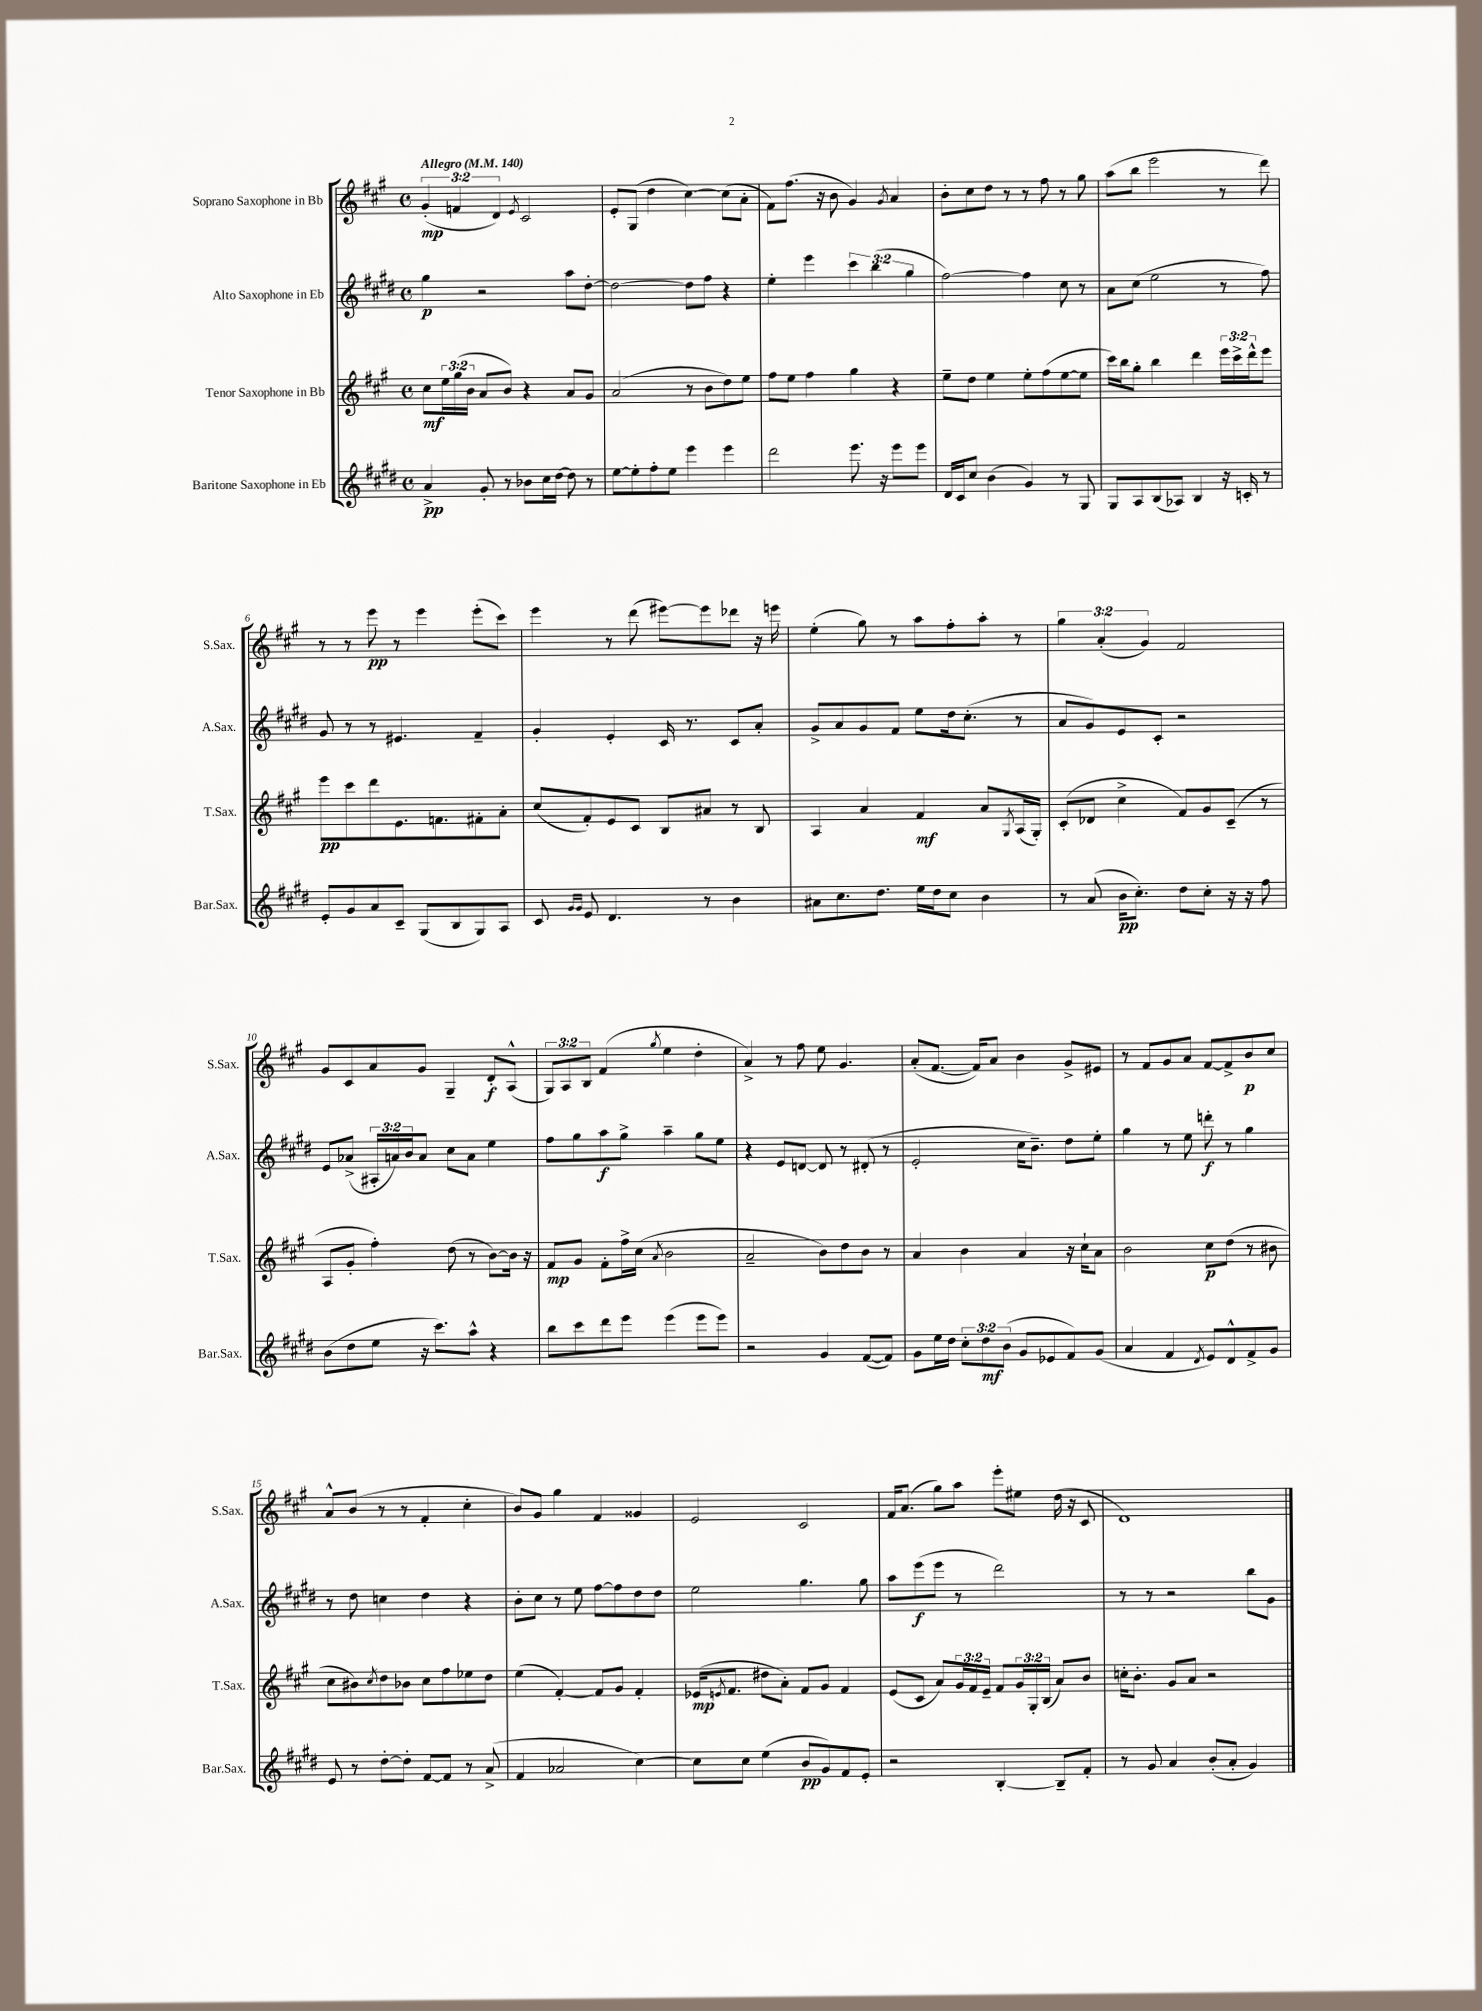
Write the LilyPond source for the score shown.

<<
\new StaffGroup <<
\new Staff = "s0" \with { instrumentName = "Soprano Saxophone in Bb" shortInstrumentName = "S.Sax." } {
    \clef treble \key a \major \defaultTimeSignature \time 4/4 \override Staff.TupletNumber.text = #tuplet-number::calc-fraction-text \tempo "Allegro" 4 = 140
    \tuplet 3/2 { gis'4-.\mp( f'4 d'4) } \acciaccatura { e'8 } cis'2 |
    e'8-. gis8( d''4 cis''4~) cis''8( a'8-. |
    fis'8) fis''8.( r16 b'8 gis'4) \acciaccatura { gis'8 } a'4 |
    b'8-. cis''8 d''8 r8 r8 fis''8 r8 gis''8 |
    a''8( b''8 e'''2 r8 d'''8) |
    r8 r8 e'''8\pp r8 e'''4 e'''8-.( cis'''8) |
    e'''4 r8 d'''8( eis'''8~) eis'''8 des'''8 r16 e'''16 |
    e''4-.( gis''8) r8 a''8 fis''8-. a''8-. r8 |
    \tuplet 3/2 { gis''4 a'4-.( gis'4) } fis'2 |
    gis'8 cis'8 a'8 gis'8 gis4-- d'8-.\f a8-^( |
    \tuplet 3/2 { gis8) a8 b8 } fis'4( \acciaccatura { gis''8 } e''4 d''4-. |
    a'4->) r8 fis''8 e''8 gis'4. |
    a'8-.( fis'8.~ fis'16) a'8 b'4 gis'8-> eis'8 |
    r8 fis'8 gis'8 a'8 fis'8~ fis'8-> b'8\p cis''8 |
    a'8-^ b'8( r8 r8 fis'4-. cis''4-. |
    b'8) gis'8 gis''4 fis'4 gisis'4 |
    e'2 cis'2 |
    fis'16 a'8.( gis''8) a''8 e'''8-. eis''8 d''16( r16 cis'8 |
    d'1) \bar "|." |
}
\new Staff = "s1" \with { instrumentName = "Alto Saxophone in Eb" shortInstrumentName = "A.Sax." } {
    \clef treble \key e \major \defaultTimeSignature \time 4/4 \override Staff.TupletNumber.text = #tuplet-number::calc-fraction-text
    gis''4\p r2 a''8 dis''8~-. |
    dis''2~ dis''8 fis''8 r4 |
    e''4-. e'''4 \tuplet 3/2 { cis'''4 b''4( gis''4 } |
    fis''2~) fis''4 cis''8 r8 |
    a'8 cis''8( e''2 r8 fis''8) |
    gis'8 r8 r8 eis'4. fis'4-- |
    gis'4-. e'4-. cis'16 r8. cis'8 a'8-. |
    gis'8-> a'8 gis'8 fis'8 e''8 dis''16 cis''8.-.( r8 |
    a'8 gis'8) e'8 cis'8-. r2 |
    e'8 aes'8->( \tuplet 3/2 { ais16-. a'16) b'16 } a'8 cis''8 a'8 e''4 |
    fis''8 gis''8 a''8\f gis''8-> a''4-- gis''8 e''8 |
    r4 e'8 d'8~ d'8 r8 dis'8-.( r8 |
    e'2-. cis''16 b'8.--) dis''8 e''8-. |
    gis''4 r8 e''8 d'''8-.\f r8 gis''4 |
    r8 dis''8 c''4 dis''4 r4 |
    b'8-. cis''8 r8 e''8 fis''8~ fis''8 dis''8 dis''8 |
    e''2 gis''4. gis''8 |
    a''8 e'''8\f( e'''8 r8 dis'''2) |
    r8 r8 r2 b''8 gis'8 \bar "|." |
}
\new Staff = "s2" \with { instrumentName = "Tenor Saxophone in Bb" shortInstrumentName = "T.Sax." } {
    \clef treble \key a \major \defaultTimeSignature \time 4/4 \override Staff.TupletNumber.text = #tuplet-number::calc-fraction-text
    cis''8\mf \tuplet 3/2 { e''16 gis''16( b'16 } a'8 b'8) r4 a'8 gis'8 |
    a'2( r8 b'8 d''8) e''8 |
    fis''8 e''8 fis''4 gis''4 r4 |
    e''8-- d''8 e''4 e''8-. fis''8( e''8~ e''8 |
    cis'''16) b''16 gis''8-. b''4 d'''4 \tuplet 3/2 { e'''16 cis'''16-> d'''16-^ } e'''8 |
    e'''8\pp cis'''8 d'''8 e'8. f'8. fis'8-. a'8-. |
    cis''8( fis'8-.) e'8 cis'8 b8 ais'8 r8 b8 |
    a4 a'4 fis'4\mf a'8 \acciaccatura { gis8 } a16( gis16-.) |
    cis'8-.( des'8 cis''4-> fis'8) gis'8 cis'8--( r8 |
    a8 gis'8-. fis''4-.) d''8( r8 b'8~) b'16 r16 |
    fis'8\mp gis'8 fis'8-. fis''16-> cis''16( \acciaccatura { a'8 } b'2 |
    a'2-- b'8) d''8 b'8 r8 |
    a'4 b'4 a'4 r16 cis''16-! a'8 |
    b'2 cis''8\p d''8( r8 bis'8 |
    cis''8 bis'8) \acciaccatura { cis''8 } d''8 bes'8 cis''8 fis''8 ees''8 d''8 |
    e''4( fis'4~-.) fis'8 gis'8 fis'4-. |
    ees'16\mp( \acciaccatura { e'8 } fis'8. dis''8 a'8-.) fis'8 gis'8 fis'4 |
    e'8( cis'8 a'8) \tuplet 3/2 { gis'16 fis'16 e'16-- } fis'8 \tuplet 3/2 { gis'16 gis16-. b16( } a'8) b'8 |
    c''16-. b'8.-. gis'8 a'8 r2 \bar "|." |
}
\new Staff = "s3" \with { instrumentName = "Baritone Saxophone in Eb" shortInstrumentName = "Bar.Sax." } {
    \clef treble \key e \major \defaultTimeSignature \time 4/4 \override Staff.TupletNumber.text = #tuplet-number::calc-fraction-text
    a'4->\pp gis'8-. r8 bes'8 cis''16 dis''16~ dis''8 r8 |
    e''8~ e''8-. fis''8-. e''8 e'''4 e'''4 |
    dis'''2 e'''8. r16 e'''8 e'''8 |
    dis'16 cis'16 cis''8 b'4( gis'4) r8 gis8 |
    gis8 a8 b8( aes8) b4 r16 c'16-. r8 |
    e'8-. gis'8 a'8 cis'8-- gis8( b8 gis8) a8 |
    cis'8 \grace { gis'16 gis'16 } e'8 dis'4. r8 b'4 |
    ais'8 cis''8. dis''8. e''16 dis''16 cis''8 b'4 |
    r8 a'8( b'16\pp cis''8.-.) dis''8 cis''8-. r16 r16 fis''8 |
    b'8( dis''8 e''8 r16 cis'''8.) a''8-^ r4 |
    b''8 cis'''8 dis'''8 e'''8 e'''4( e'''8 e'''8) |
    r2 gis'4 fis'8~( fis'8) |
    gis'8 e''16 dis''16 \tuplet 3/2 { cis''8-. dis''8\mf b'8( } gis'8 ees'8 fis'8) gis'8( |
    a'4 fis'4 \acciaccatura { dis'8 } e'8) dis'8-^ fis'8-> gis'8 |
    e'8 r8 dis''8~-. dis''8-. fis'8~ fis'8 r8 a'8->( |
    fis'4 aes'2 cis''4~) |
    cis''8 cis''8 e''4( b'8\pp gis'8) fis'8 e'8-. |
    r2 b4~-. b8-- fis'8-. |
    r8 gis'8 a'4 b'8-.( a'8-. gis'4) \bar "|." |
}
>>
>>
